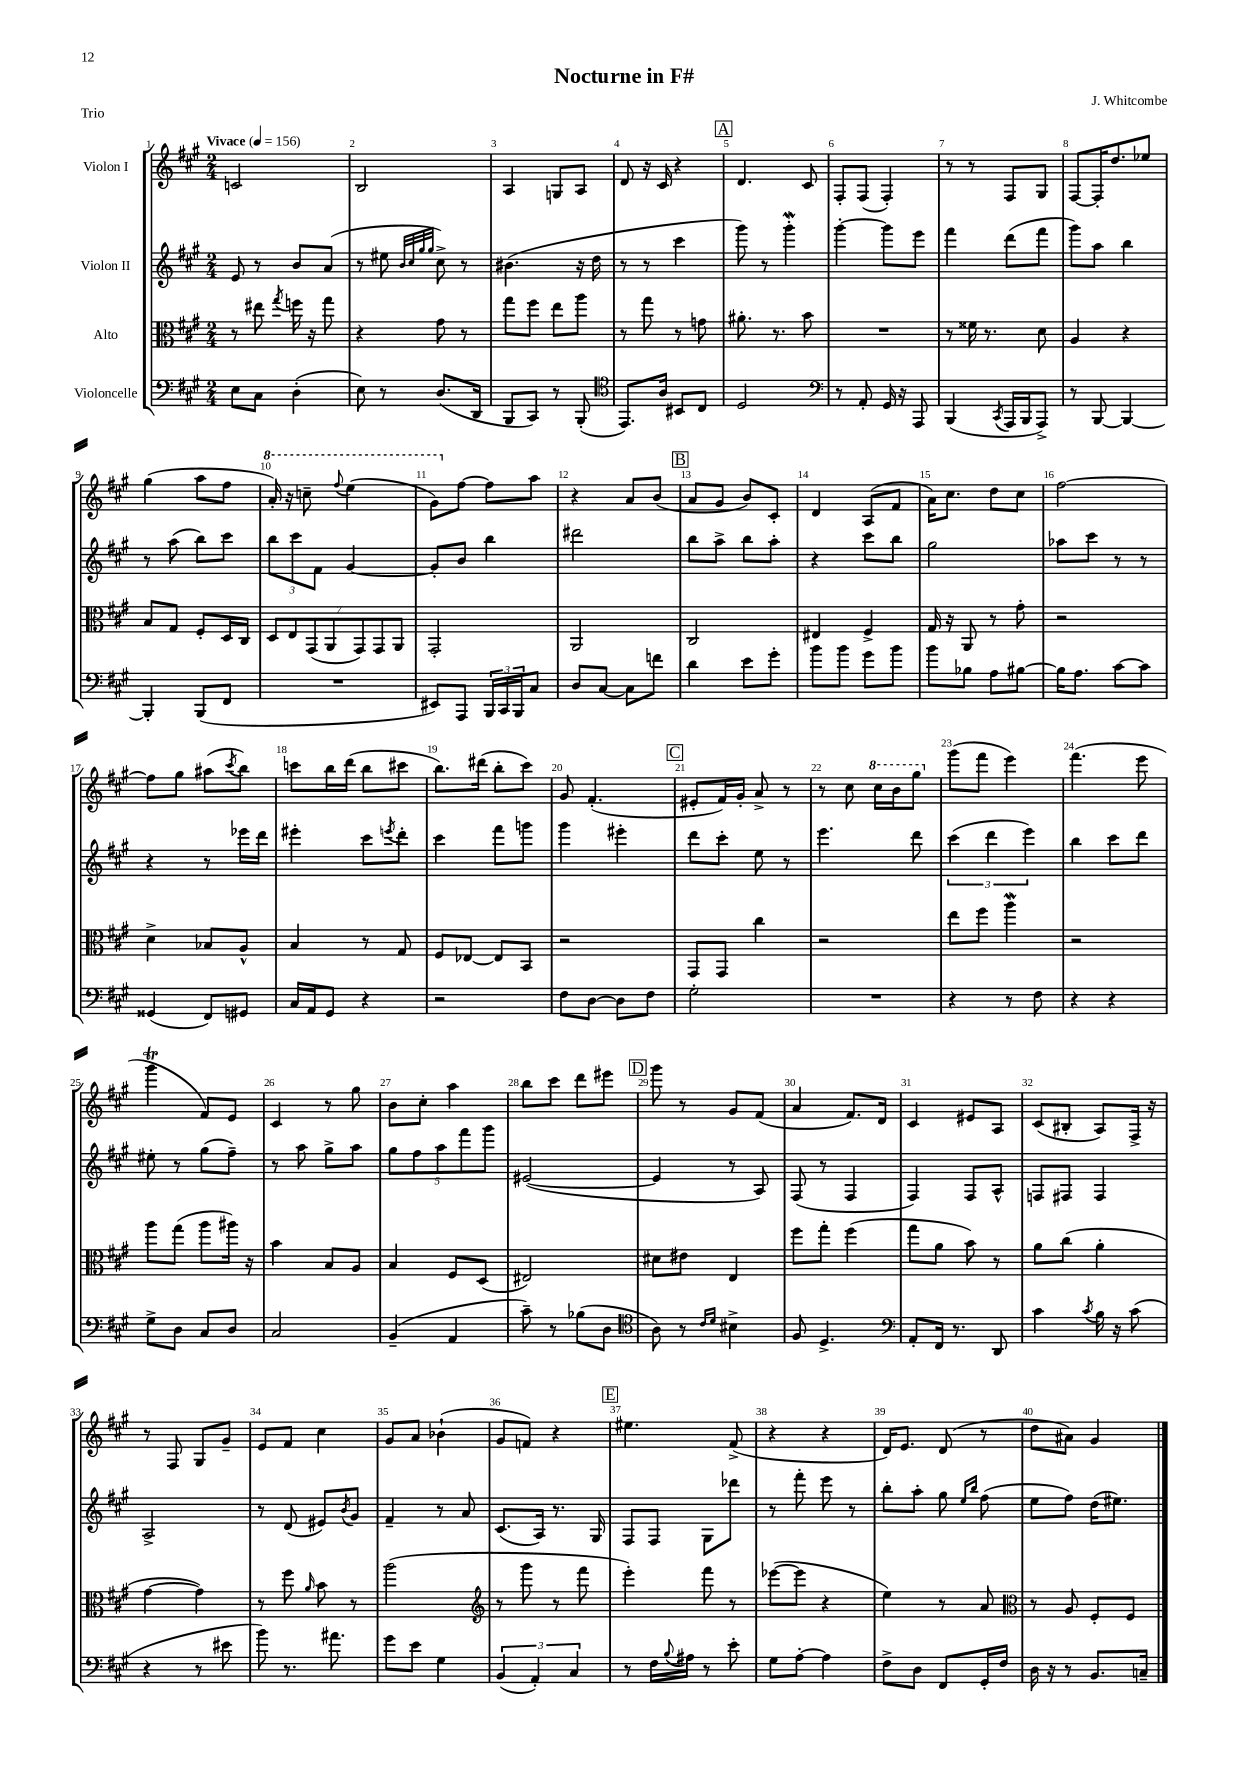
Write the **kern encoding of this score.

**kern	**kern	**kern	**kern
*part4	*part3	*part2	*part1
*staff4	*staff3	*staff2	*staff1
*I"Violoncelle	*I"Alto	*I"Violon II	*I"Violon I
*clefF4	*clefC3	*clefG2	*clefG2
*k[f#c#g#]	*k[f#c#g#]	*k[f#c#g#]	*k[f#c#g#]
*M2/4	*M2/4	*M2/4	*M2/4
*MM156	*MM156	*MM156	*MM156
=1	=1	=1	=1
!	!	!	!LO:TX:a:B:t=Vivace
8E\L	8r	8e/	2cn/
8C#\J	8ee#X\	8r	.
.	8qgg#/	.	.
(4D'\	16ffn\	8b/L	.
.	16r	.	.
.	8gg#\	(8a/J	.
=2	=2	=2	=2
8E\)	4r	8r	2B/
8r	.	8ee#X\	.
.	.	32qqb/LLL	.
.	.	32qqcc#/	.
.	.	32qqgg#/	.
.	.	32qqgg#/JJJ	.
(8.D/L	8g#\	8cc#^\)	.
.	8r	8r	.
16DD/Jk	.	.	.
=3	=3	=3	=3
8BBB/L	8gg#\L	(4.b#X\	4A/
8CC#/J)	8ff#\J	.	.
8r	8ee\L	.	8Gn/L
(8BBB'/	8aa\J	16r	8A/J
.	.	16dd\	.
=4	=4	=4	=4
*clefC4	*	*	*
8.EE/L)	8r	8r	8d/
.	8gg#\	8r	16r
16A/Jk	.	.	16c#/
8BB#X/L	8r	4ccc#\	4r
8C#/J	8gn\	.	.
!!LO:REH:place=s1:t=A
=5	=5	=5	=5
2D/	8.a#X'\	8ggg#\)	4.d/
.	.	8r	.
.	8.r	.	.
.	.	4ggg#W'\	.
.	8b\	.	8c#/
=6	=6	=6	=6
*clefF4	*	*	*
8r	2r	[4ggg#'\	8F#'/L
8AA'/	.	.	(8F#/J
16GG#/	.	8ggg#\L]	4F#'/)
16r	.	.	.
8AAA/	.	8eee\J	.
=7	=7	=7	=7
(4BBB/	8r	4fff#\	8r
.	16f##X\	.	8r
.	8.r	.	.
8qCC#/	.	.	.
16AAA/LL	.	(8ddd\L	8F#/L
16BBB/J	.	.	.
8AAA^/J)	8d\	8fff#\J	8G#/J
=8	=8	=8	=8
8r	4A/	8ggg#\L)	[8F#/L
[8BBB/	.	8aa\J	16F#'/K]
.	.	.	8.dd/
4BBB/_	4r	4bb\	.
.	.	.	8ee-X/J
!!LO:LB:g=z
=9	=9	=9	=9
4BBB'/]	8B/L	8r	(4gg#\
.	8G#/J	(8aa\	.
(8BBB/L	8F#'/L	8bb\L)	8aa\L
8FF#/J	16D/L	8ccc#\J	8ff#\J
.	16C#/JJ	.	.
=10	=10	=10	=10
*	*	*	*8va
2r	14D/L	12bb\L	16aa'/)
.	.	.	16r
.	14E/	.	.
.	.	12ccc#\	.
.	.	.	8cccn~\
.	(14GG#/	.	.
.	.	12f#\J	.
.	14AA/	.	.
.	.	.	8qqfff#/
.	.	[4g#/	(4eee\
.	14GG#/)	.	.
.	14GG#/	.	.
.	14AA/J	.	.
=11	=11	=11	=11
8EE#X/L)	2GG#'/	8g#'/L]	8gg#\L)
*	*	*	*X8va
8AAA/J	.	8b/J	[8ff#\J
24BBB/LL	.	4bb\	8ff#\L]
24CC#/	.	.	.
24BBB/J	.	.	.
8C#/J	.	.	8aa\J
=12	=12	=12	=12
8D/L	2AA/	2ddd#X\	4r
[8C#/J	.	.	.
8C#\L]	.	.	8a/L
8fn\J	.	.	(8b/J
!!LO:REH:place=s1:t=B
=13	=13	=13	=13
4d\	2C#/	8bb\L	8a/L
.	.	8aa^\J	8g#/J
8e\L	.	8bb\L	8b/L)
8g#'\J	.	8aa'\J	8c#'/J
=14	=14	=14	=14
8b\L	4E#X/	4r	4d/
8b\J	.	.	.
8g#\L	4F#^/	8ccc#\L	(8A/L
8b\J	.	8bb\J	8f#/J
=15	=15	=15	=15
8b\L	16G#/	2gg#\	16a\KL)
.	16r	.	8.cc#\J
8B-X\J	8AA/	.	.
8A\L	8r	.	8dd\L
[8B#X\J	8g#'\	.	8cc#\J
=16	=16	=16	=16
16B#\KL]	2r	8aa-X\L	[2ff#\
8.A\J	.	.	.
.	.	8ccc#\J	.
[8c#\L	.	8r	.
8c#\J]	.	8r	.
!!LO:LB:g=z
=17	=17	=17	=17
(4GG##X/	4d^\	4r	8ff#\L]
.	.	.	8gg#\J
8FF#/L)	8B-X/L	8r	(8aa#X\L
.	.	.	8qccc#/
8GG#X/J	8A^^/J	16eee-X\LL	8bb\J)
.	.	16ddd\JJ	.
=18	=18	=18	=18
16C#/LL	4B/	4eee#X'\	8cccn\L
16AA/J	.	.	.
8GG#/J	.	.	16bb\L
.	.	.	(16ddd\JJ
4r	8r	8ccc#\L	8bb\L
.	.	8qeeen/	.
.	8G#/	8ddd'\J	8ccc#X\J
=19	=19	=19	=19
2r	8F#/L	4ccc#\	8.bb\L)
.	[8E-X/J	.	.
.	.	.	(16ddd#X\Jk
.	8E-/L]	8fff#\L	8bb'\L
.	8BB/J	8gggn\J	8ccc#\J)
=20	=20	=20	=20
8F#\L	2r	4ggg#\	8g#/
[8D\J	.	.	(4.f#'/
8D\L]	.	4eee#X'\	.
8F#\J	.	.	.
!!LO:REH:place=s1:t=C
=21	=21	=21	=21
2G#'\	8GG#/L	8ddd\L	8e#X'/L
.	8GG#/J	8ccc#'\J	16f#/L)
.	.	.	16g#'/JJ
.	4cc#\	8ee\	8a^/
.	.	8r	8r
=22	=22	=22	=22
2r	2r	4.eee\	8r
.	.	.	8cc#\
*	*	*	*8va
.	.	.	16ccc#\LL
.	.	.	16bb\J
.	.	8ddd\	8ggg#\J
=23	=23	=23	=23
*	*	*	*X8va
4r	8ee\L	(6ccc#\	(8ggg#\L
.	8ff#\J	.	8fff#\J
.	.	6ddd\	.
8r	4aaw\	.	4eee\)
.	.	6eee\)	.
8F#\	.	.	.
=24	=24	=24	=24
4r	2r	4bb\	(4.fff#\
4r	.	8ccc#\L	.
.	.	8ddd\J	8eee\
!!LO:LB:g=z
=25	=25	=25	=25
8G#^\L	8aa\L	8ee#X'\	4ggg#t\
8D\J	(8gg#\J	8r	.
8C#/L	8aa\L	(8gg#\L	8f#/L)
8D/J	16aa#X\Jk)	8ff#~\J)	8e/J
.	16r	.	.
=26	=26	=26	=26
2C#/	4b\	8r	4c#/
.	.	8aa\	.
.	8B/L	8gg#^\L	8r
.	8A/J	8aa\J	8gg#\
=27	=27	=27	=27
(4BB~/	4B/	10gg#\L	8b\L
.	.	10ff#\	.
.	.	.	8cc#'\J
.	.	10aa\	.
4AA/	8F#/L	.	4aa\
.	.	10fff#\	.
.	(8D/J	.	.
.	.	10ggg#\J	.
=28	=28	=28	=28
8c#~\)	2E#X/)	([2e#X/	8bb\L
8r	.	.	8ccc#\J
(8B-X\L	.	.	8ddd\L
8D\J	.	.	8eee#X\J
!!LO:REH:place=s1:t=D
=29	=29	=29	=29
*clefC4	*	*	*
8A\)	8d#X\L	4e#/]	8ggg#\
8r	8e#X\J	.	8r
16qqc#/LL	.	.	.
16qqd/JJ	.	.	.
4B#X^\	4E/	8r	8g#/L
.	.	8A/)	(8f#/J
=30	=30	=30	=30
8F#/	8ff#\L	(8F#/	4a/
4.D^/	8gg#'\J	8r	.
.	(4ff#\	4F#/	8.f#/L)
.	.	.	16d/Jk
=31	=31	=31	=31
*clefF4	*	*	*
8AA'/L	8gg#\L	4F#/)	4c#/
16FF#/Jk	8a\J	.	.
8.r	.	.	.
.	8b\)	8F#/L	8e#X/L
8DD/	8r	8A^^/J	8A/J
=32	=32	=32	=32
4c#\	8a\L	8Fn/L	(8c#/L
.	(8cc#\J	8F#X/J	8B#X'/J
8qc#/	.	.	.
16B\	4a'\	4F#/	8A/L)
16r	.	.	.
(8c#\	.	.	16F#^/Jk
.	.	.	16r
!!LO:LB:g=z
=33	=33	=33	=33
4r	[4g#\	2A^/	8r
.	.	.	8F#/
8r	4g#\])	.	8G#/L
8e#X\	.	.	8g#~/J
=34	=34	=34	=34
8b\)	8r	8r	8e/L
8.r	8ff#\	(8d/	8f#/J
.	16qqa/	.	.
.	8b\	8e#X/L)	4cc#\
8.a#X\	.	.	.
.	.	8qb/	.
.	8r	8g#/J	.
=35	=35	=35	=35
8g#\L	(2aa\	4f#~/	8g#/L
8e\J	.	.	8a/J
4G#\	.	8r	(4b-X`\
.	.	8a/	.
=36	=36	=36	=36
*	*clefG2	*	*
(6BB/	8r	(8.c#/L	8g#/L
.	8ggg#\	.	8fn/J)
6AA'/)	.	.	.
.	.	16A/Jk)	.
.	8r	8.r	4r
6C#/	.	.	.
.	8fff#\	.	.
.	.	16G#/	.
!!LO:REH:place=s1:t=E
=37	=37	=37	=37
8r	4eee'\)	8F#/L	4.ee#X\
16F#\LL	.	8F#/J	.
8qqB/	.	.	.
16A#X\JJ	.	.	.
8r	8fff#\	8G#\L	.
8e'\	8r	8ddd-X\J	(8f#^/
=38	=38	=38	=38
8G#\L	([8eee-X\L	8r	4r
[8A'\J	8eee-\J]	8fff#'\	.
4A\]	4r	8eee\	4r
.	.	8r	.
=39	=39	=39	=39
8F#^\L	4ee\)	8bb'\L	16d/KL)
.	.	.	8.e/J
8D\J	.	8aa'\J	.
8FF#/L	8r	8gg#\	(8d/
.	.	16qqee/LL	.
.	.	16qqbb/JJ	.
16GG#'/L	8a/	(8ff#\	8r
16F#/JJ	.	.	.
=40	=40	=40	=40
*	*clefC3	*	*
16D\	8r	8ee\L	8dd\L
16r	.	.	.
8r	8A/	8ff#\J)	8a#X\J)
8.BB/L	8F#'/L	(16dd\KL	4g#/
.	.	8.ee#X\J)	.
.	8F#/J	.	.
16Cn~/Jk	.	.	.
==	==	==	==
*-	*-	*-	*-
